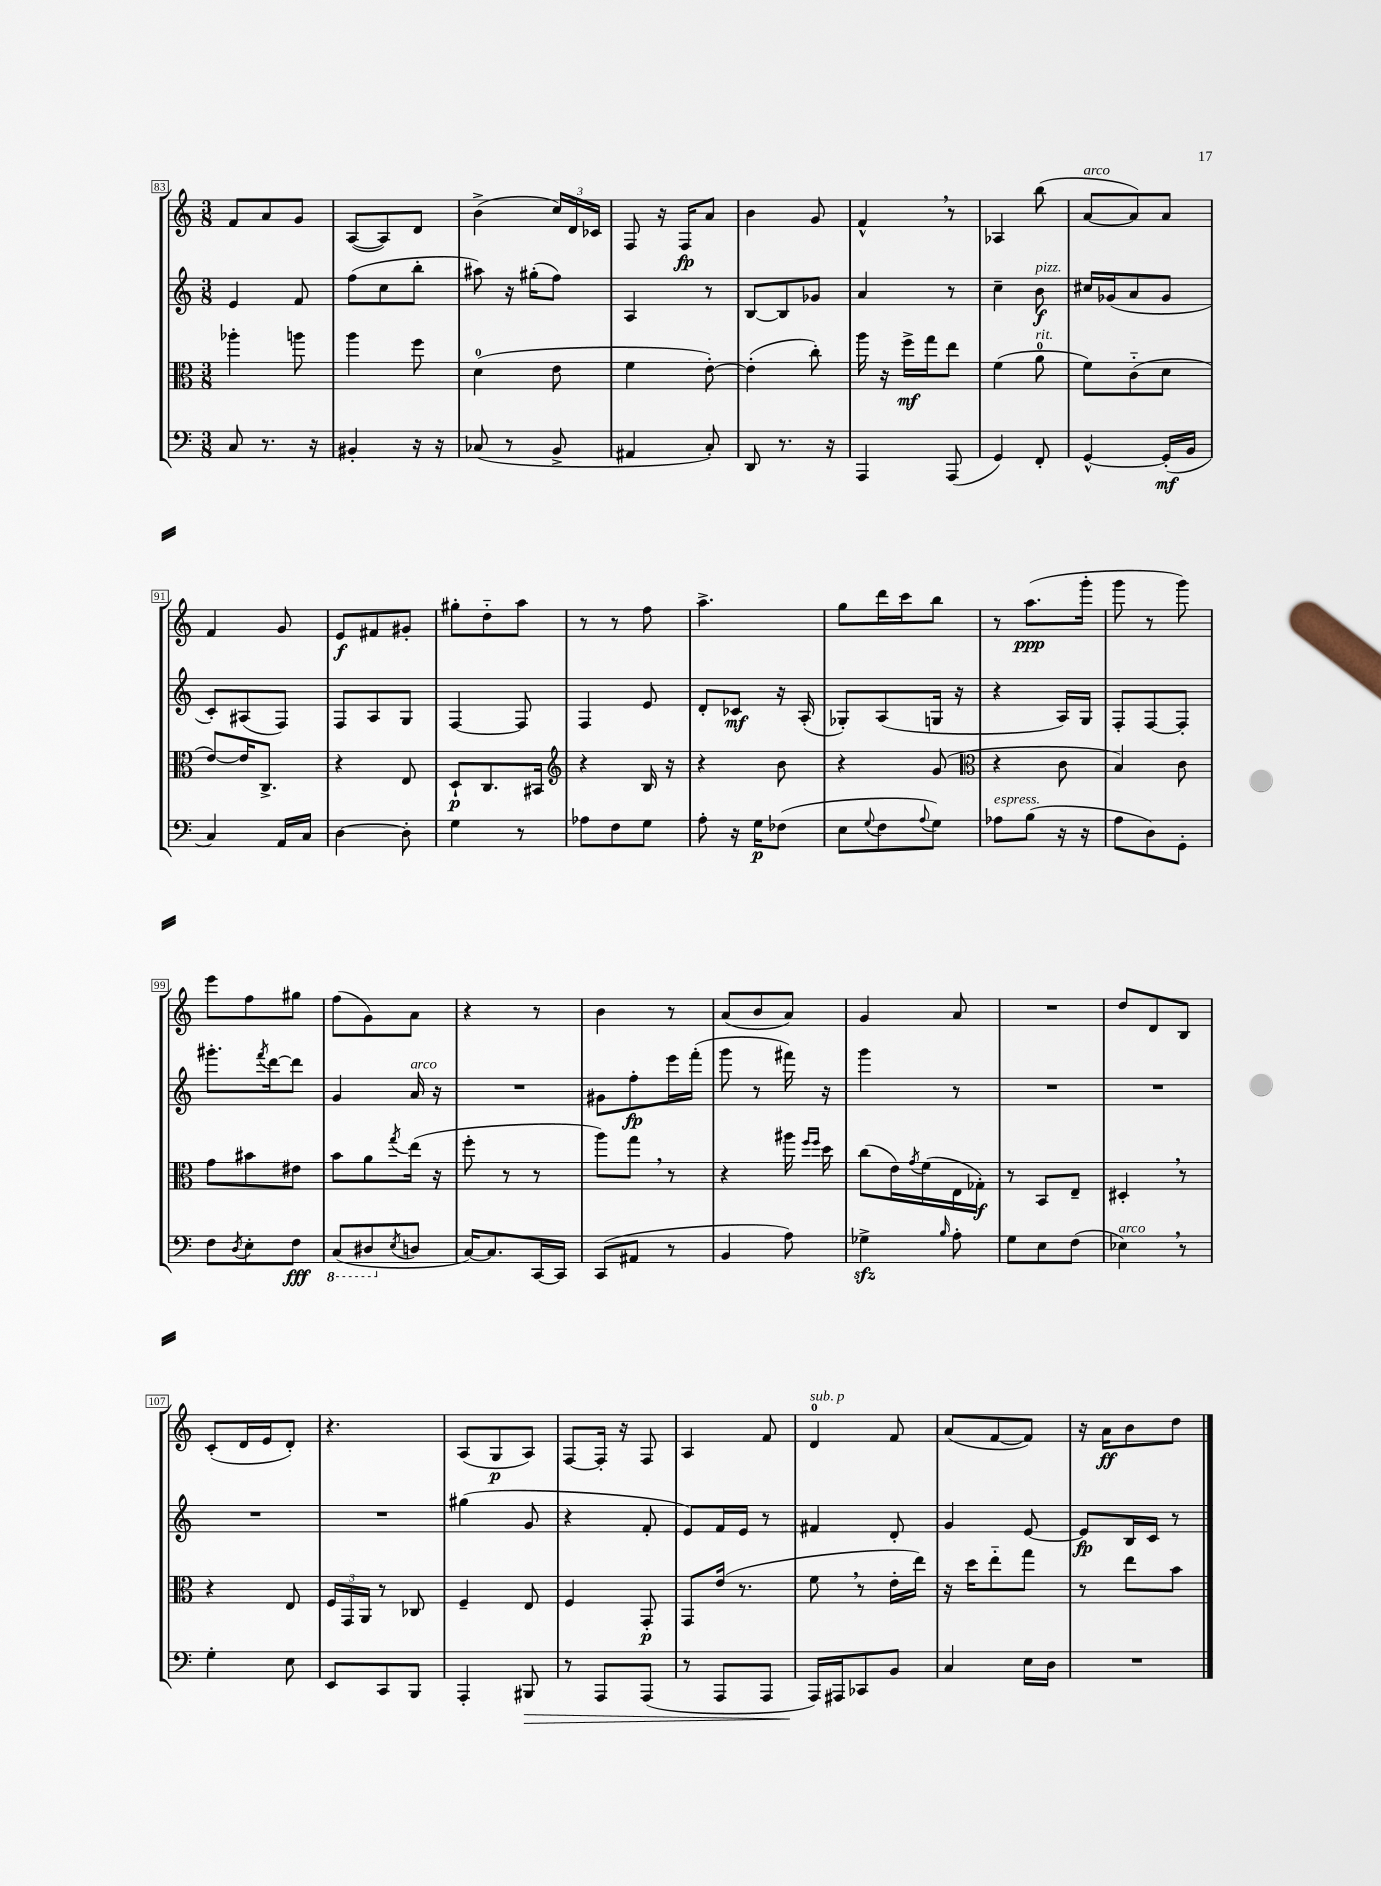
<<
\new StaffGroup <<
\new Staff = "s0" {
    \clef treble \key c \major \numericTimeSignature \time 3/8
    f'8 a'8 g'8 |
    a8~( a8) d'8 |
    b'4->( \tuplet 3/2 { c''16) d'16 ces'16 } |
    f8 r16 f16\fp a'8 |
    b'4 g'8 |
    f'4-^ \breathe r8 |
    aes4 b''8( |
    a'8~^\markup { \italic "arco" } a'8) a'8 |
    f'4 g'8 |
    e'8\f fis'8 gis'8-. |
    gis''8-. d''8-_ a''8 |
    r8 r8 f''8 |
    a''4.-> |
    g''8 d'''16 c'''16 b''8 |
    r8 a''8.\ppp( g'''16-. |
    g'''8 r8 g'''8) |
    e'''8 f''8 gis''8 |
    f''8( g'8) a'8 |
    r4 r8 |
    b'4 r8 |
    a'8( b'8 a'8) |
    g'4 a'8 |
    R4. |
    d''8 d'8 b8 |
    c'8-.( d'16 e'16 d'8-.) |
    r4. |
    a8( g8\p a8) |
    f8~ f16-. r16 f8 |
    a4 f'8 |
    d'4-0^\markup { \italic "sub. p" } f'8 |
    a'8( f'8~ f'8) |
    r16 a'16\ff b'8 d''8 \bar "|." |
}
\new Staff = "s1" {
    \clef treble \key c \major \numericTimeSignature \time 3/8
    e'4 f'8 |
    f''8( c''8 b''8-. |
    ais''8) r16 gis''16-.( f''8) |
    a4 r8 |
    b8~ b8 ges'8 |
    a'4 r8 |
    c''4-- b'8\f^\markup { \italic "pizz." } |
    cis''16 ges'16( a'8 ges'8 |
    c'8-.) ais8( f8) |
    f8 a8 g8 |
    f4~ f8 |
    f4 e'8 |
    d'8-. ces'8\mf r16 a16-.( |
    ges8-.) a8( g16 r16 |
    r4 a16) g16 |
    f8-. f8~ f8-. |
    gis'''8.-. \acciaccatura { f'''8 } d'''16~ d'''8 |
    g'4 a'16^\markup { \italic "arco" } r16 |
    R4. |
    gis'8 f''8-.\fp e'''16 f'''16-.( |
    g'''8 r8 fis'''16) r16 |
    g'''4 r8 |
    R4. |
    R4. |
    R4. |
    R4. |
    gis''4( g'8 |
    r4 f'8-. |
    e'8) f'16 e'16 r8 |
    fis'4 d'8-. |
    g'4 e'8~ |
    e'8\fp b16 c'16 r8 \bar "|." |
}
\new Staff = "s2" {
    \clef alto \key c \major \numericTimeSignature \time 3/8
    aes''4-. a''8 |
    a''4 f''8 |
    d'4-0( e'8 |
    f'4 e'8~-.) |
    e'4-.( c''8-.) |
    a''16 r16 f''16->\mf g''16 e''8 |
    f'4( a'8-0^\markup { \italic "rit." } |
    f'8) c'8-_( d'8 |
    e'8~) e'16 c8.-> |
    r4 e8 |
    d8-!\p c8. bis,16 |
    \clef treble r4 b16 r16 |
    r4 b'8 |
    r4 g'8( |
    \clef alto r4 c'8 |
    b4) c'8 |
    g'8 bis'8 eis'8 |
    b'8 a'8 \acciaccatura { g''8 } e''16( r16 |
    f''8-. r8 r8 |
    a''8) g''8 \breathe r8 |
    r4 ais''16 \grace { f''16 f''16 } d''16 |
    c''8( e'16) \acciaccatura { g'8 } f'16( e16 ges16-.\f) |
    r8 b,8 e8-- |
    dis4-. \breathe r8 |
    r4 e8 |
    \tuplet 3/2 { f16 g,16 a,16 } r8 ces8 |
    f4-- e8 |
    f4 g,8-.\p |
    g,8 e'16( r8. |
    f'8 \breathe r8 e'16-. e''16) |
    r16 d''16 e''8-_ g''8 |
    r8 e''8 b'8 \bar "|." |
}
\new Staff = "s3" {
    \clef bass \key c \major \numericTimeSignature \time 3/8
    c8 r8. r16 |
    bis,4-. r16 r16 |
    ces8( r8 b,8-> |
    ais,4 c8-.) |
    d,8 r8. r16 |
    a,,4 a,,8( |
    g,4) f,8-. |
    g,4~-^ g,16-.\mf( b,16 |
    c4) a,16 c16 |
    d4~ d8-. |
    g4 r8 |
    aes8 f8 g8 |
    a8-. r16 g16\p fes8( |
    e8 \appoggiatura { g8 } f8 \appoggiatura { a8 } g8) |
    aes8^\markup { \italic "espress." } b8( r16 r16 |
    a8 d8) g,8-. |
    f8 \acciaccatura { d8 } e8-. f8\fff |
    \ottava #-1 c,8( dis,8 \ottava #0 \acciaccatura { e8 } d!8 |
    c16~) c8. c,16~ c,16 |
    c,8( ais,8 r8 |
    b,4 a8) |
    ges4->\sfz \grace { b16 } a8-. |
    g8 e8 f8( |
    ees4^\markup { \italic "arco" }) \breathe r8 |
    g4-. e8 |
    e,8 c,8 b,,8 |
    a,,4-. bis,,8\> |
    r8 a,,8 a,,8( |
    r8 a,,8 a,,8 |
    a,,16\!) ais,,16 ces,8 b,8 |
    c4 e16 d16 |
    R4. \bar "|." |
}
>>
>>
\layout { \context { \Score currentBarNumber = #83 \override BarNumber.stencil = #(make-stencil-boxer 0.1 0.3 ly:text-interface::print) } }
